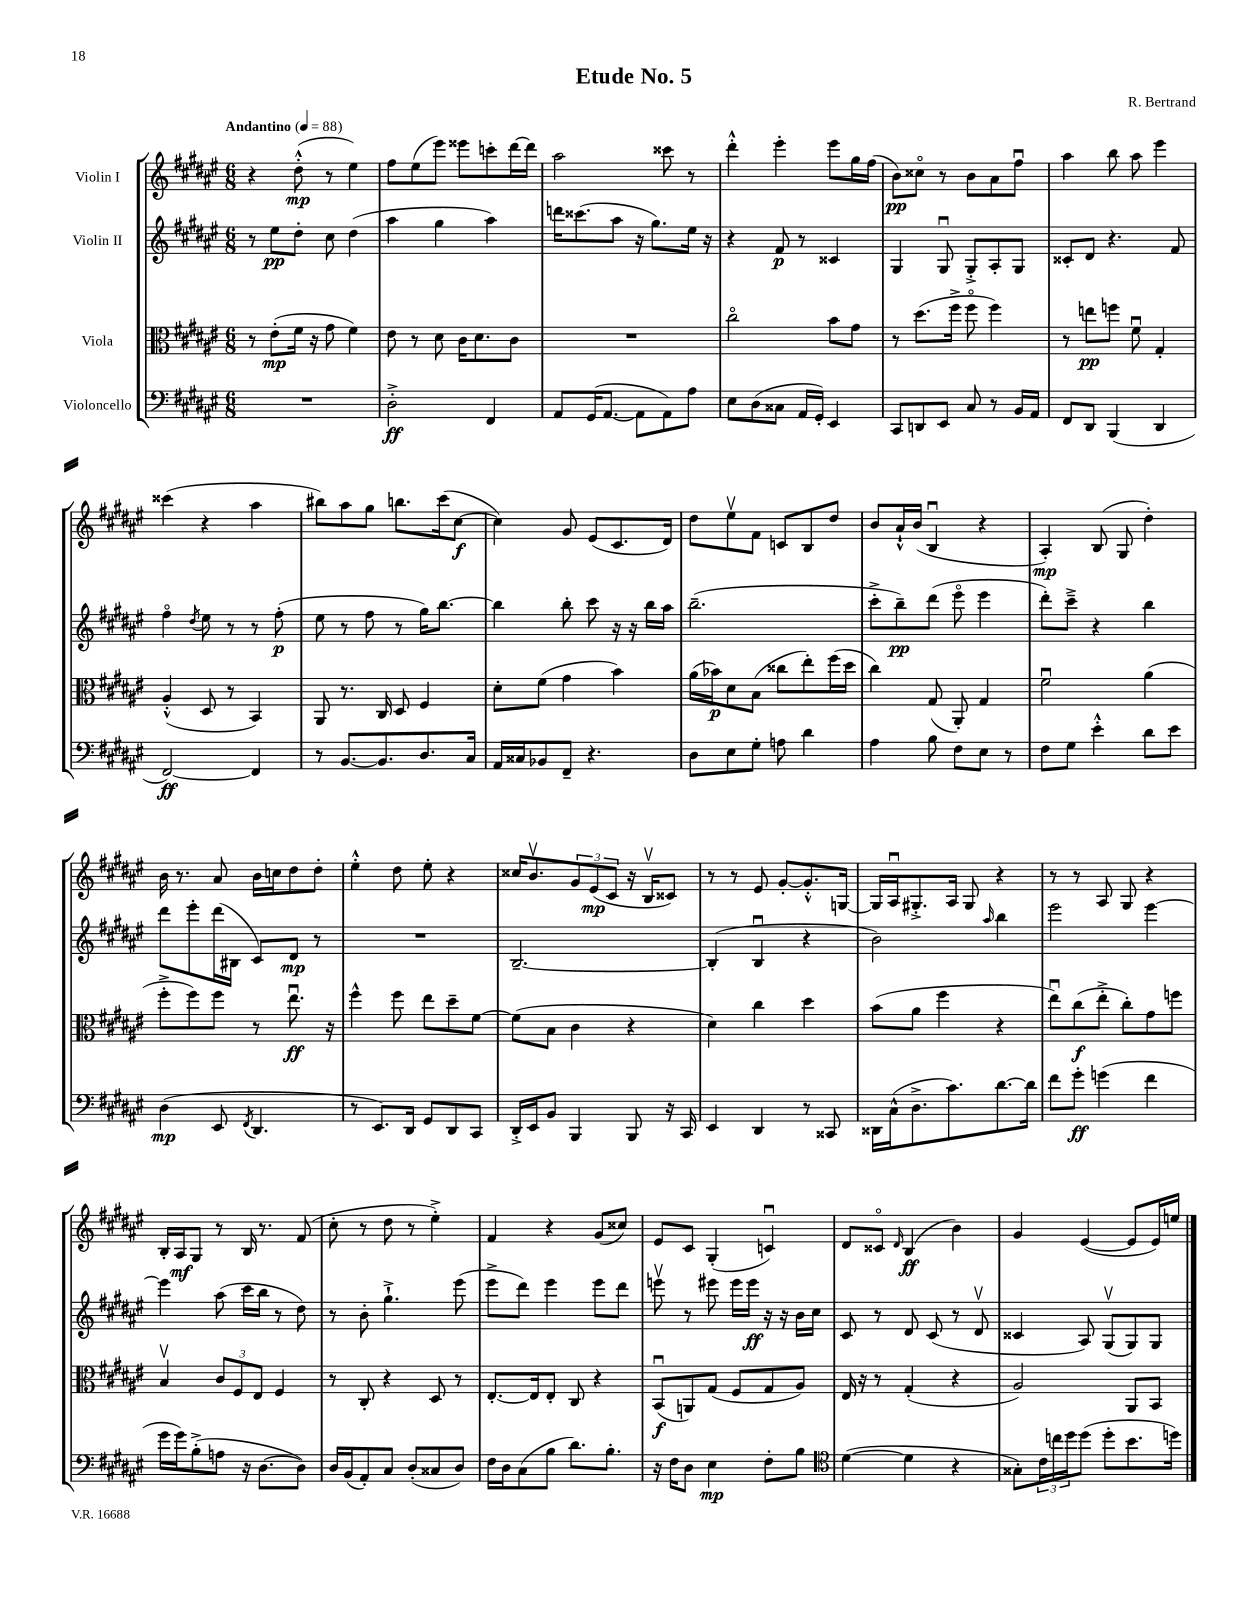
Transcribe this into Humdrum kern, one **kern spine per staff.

**kern	**dynam	**kern	**dynam	**kern	**dynam	**kern	**dynam
*part4	*part4	*part3	*part3	*part2	*part2	*part1	*part1
*staff4	*staff4	*staff3	*staff3	*staff2	*staff2	*staff1	*staff1
*I"Violoncello	*	*I"Viola	*	*I"Violin II	*	*I"Violin I	*
*clefF4	*	*clefC3	*	*clefG2	*	*clefG2	*
*k[f#c#g#d#a#e#]	*	*k[f#c#g#d#a#e#]	*	*k[f#c#g#d#a#e#]	*	*k[f#c#g#d#a#e#]	*
*M6/8	*	*M6/8	*	*M6/8	*	*M6/8	*
*MM88	*	*MM88	*	*MM88	*	*MM88	*
=1	=1	=1	=1	=1	=1	=1	=1
!	!	!	!	!	!	!LO:TX:a:B:t=Andantino	!
2.r	.	8r	.	8r	.	4r	.
.	.	(8e#'\L	mp	8ee#\L	pp	.	.
.	.	16f#\Jk	.	8dd#'\J	.	(8dd#'^^\	mp
.	.	16r	.	.	.	.	.
.	.	8g#\	.	8cc#\	.	8r	.
.	.	4f#\)	.	(4dd#\	.	4ee#\)	.
=2	=2	=2	=2	=2	=2	=2	=2
2D#'^\	ff	8e#\	.	4aa#\	.	8ff#\L	.
.	.	8r	.	.	.	(8ee#\	.
.	.	8d#\	.	4gg#\	.	8eee#\J)	.
.	.	16c#\KL	.	.	.	8eee##X\L	.
.	.	8.d#\	.	.	.	.	.
4FF#/	.	.	.	4aa#\)	.	8cccn'\	.
.	.	8c#\J	.	.	.	[16ddd#\L	.
.	.	.	.	.	.	16ddd#\JJ]	.
=3	=3	=3	=3	=3	=3	=3	=3
8AA#/L	.	2.r	.	16dddn\KL	.	2aa#\	.
.	.	.	.	(8.ccc##X\	.	.	.
(16GG#/K	.	.	.	.	.	.	.
[8.AA#/J	.	.	.	.	.	.	.
.	.	.	.	8aa#\J	.	.	.
8AA#\L]	.	.	.	16r	.	.	.
.	.	.	.	8.gg#\L)	.	.	.
8AA#\)	.	.	.	.	.	8ccc##X\	.
8A#\J	.	.	.	16ee#\Jk	.	8r	.
.	.	.	.	16r	.	.	.
=4	=4	=4	=4	=4	=4	=4	=4
8E#\L	.	2cc#\	.	4r	.	4ddd#'^^\	.
(8D#\	.	.	.	.	.	.	.
8C##X\J	.	.	.	8f#/	p	4eee#'\	.
16AA#/LL	.	.	.	8r	.	.	.
16GG#'/JJ)	.	.	.	.	.	.	.
4EE#/	.	8b\L	.	4c##X/	.	8eee#\L	.
.	.	8g#\J	.	.	.	16gg#\L	.
.	.	.	.	.	.	(16ff#\JJ	.
=5	=5	=5	=5	=5	=5	=5	=5
8CC#/L	.	8r	.	4G#/	.	8b\L)	pp
8DDn/	.	(8.dd#\L	.	.	.	8cc##X\J	.
8EE#/J	.	.	.	8G#u/	.	8r	.
.	.	16ff#^\Jk	.	.	.	.	.
8C#/	.	8ff#\	.	8G#'^/L	.	8b\L	.
8r	.	4ff#\)	.	8A#'/	.	8a#\	.
16BB/LL	.	.	.	8G#/J	.	8ff#u\J	.
16AA#/JJ	.	.	.	.	.	.	.
=6	=6	=6	=6	=6	=6	=6	=6
8FF#/L	.	8r	.	8c##X'/L	.	4aa#\	.
8DD#/J	.	8een\L	pp	8d#/J	.	.	.
(4BBB/	.	8ffn\J	.	4.r	.	8bb\	.
.	.	8f#u\	.	.	.	8aa#\	.
4DD#/	.	4G#'/	.	.	.	4eee#\	.
.	.	.	.	8f#/	.	.	.
!!LO:LB:g=z
=7	=7	=7	=7	=7	=7	=7	=7
[2FF#/)	ff	(4A#'^^/	.	4ff#\	.	(4ccc##X\	.
.	.	.	.	8qdd#/	.	.	.
.	.	8D#/	.	8ee#\	.	4r	.
.	.	8r	.	8r	.	.	.
4FF#/]	.	4BB/)	.	8r	.	4aa#\	.
.	.	.	.	(8ff#'\	p	.	.
=8	=8	=8	=8	=8	=8	=8	=8
8r	.	8AA#/	.	8ee#\	.	8bb#X\L)	.
[8.BB/L	.	8.r	.	8r	.	8aa#\	.
.	.	.	.	8ff#\	.	8gg#\J	.
8.BB/]	.	16C#/	.	.	.	.	.
.	.	8D#/	.	8r	.	8.bbn\L	.
8.D#/	.	4F#/	.	16gg#\KL)	.	.	.
.	.	.	.	[8.bb\J	.	(16ccc#\k	.
.	.	.	.	.	.	[8cc#\J	f
16C#/Jk	.	.	.	.	.	.	.
=9	=9	=9	=9	=9	=9	=9	=9
16AA#/LL	.	8d#'\L	.	4bb\]	.	4cc#\])	.
16C##X/J	.	.	.	.	.	.	.
8BB-X/	.	(8f#\J	.	.	.	.	.
8FF#~/J	.	4g#\	.	8bb'\	.	8g#/	.
4.r	.	.	.	8ccc#\	.	(8e#/L	.
.	.	4b\)	.	16r	.	8.c#/	.
.	.	.	.	16r	.	.	.
.	.	.	.	16bb\LL	.	.	.
.	.	.	.	16aa#\JJ	.	16d#/Jk)	.
=10	=10	=10	=10	=10	=10	=10	=10
8D#\L	.	(16a#\LL	.	(2.bb~\	.	8dd#\L	.
.	.	16b-X\J)	p	.	.	.	.
8E#\	.	8d#\	.	.	.	8ee#v\	.
8G#'\J	.	(8B\J	.	.	.	8f#\J	.
8An\	.	8cc##X\L	.	.	.	8cn/L	.
4d#\	.	8ee#'\)	.	.	.	8B/	.
.	.	(16ff#\L	.	.	.	8dd#/J	.
.	.	16dd#\JJ	.	.	.	.	.
=11	=11	=11	=11	=11	=11	=11	=11
4A#\	.	4cc#\)	.	8ccc#'^\L	.	8b/L	.
.	.	.	.	8bb~\)	pp	16a#`^^/L	.
.	.	.	.	.	.	(16b/JJ	.
8B\	.	(8G#/	.	(8ddd#\J	.	4Bu/	.
8F#\L	.	8AA#'/)	.	8eee#\	.	.	.
8E#\J	.	4G#/	.	4eee#\	.	4r	.
8r	.	.	.	.	.	.	.
=12	=12	=12	=12	=12	=12	=12	=12
8F#\L	.	2f#u\	.	8ddd#'\L)	.	4A#'/)	mp
8G#\J	.	.	.	8ccc#~^\J	.	.	.
4e#'^^\	.	.	.	4r	.	(8B/	.
.	.	.	.	.	.	8G#/	.
8d#\L	.	(4a#\	.	4bb\	.	4dd#'\)	.
8e#\J	.	.	.	.	.	.	.
!!LO:LB:g=z
=13	=13	=13	=13	=13	=13	=13	=13
(4D#\	mp	8ff#'^\L	.	8ddd#\L	.	16b\	.
.	.	.	.	.	.	8.r	.
.	.	8ff#\)	.	8eee#'\	.	.	.
8EE#/	.	8ff#\J	.	(16ddd#\L	.	8a#/	.
.	.	.	.	16B#X\JJ	.	.	.
8qFF#/	.	.	.	.	.	.	.
4.DD#/	.	8r	.	8c#/L)	.	16b\LL	.
.	.	.	.	.	.	16ccn\J	.
.	.	8.ee#u\	ff	8d#/J	mp	8dd#\	.
.	.	.	.	8r	.	8dd#'\J	.
.	.	16r	.	.	.	.	.
=14	=14	=14	=14	=14	=14	=14	=14
8r	.	4ff#^^\	.	2.r	.	4ee#'^^\	.
8.EE#/L)	.	.	.	.	.	.	.
.	.	8ff#\	.	.	.	8dd#\	.
16DD#/Jk	.	.	.	.	.	.	.
8GG#/L	.	8ee#\L	.	.	.	8ee#'\	.
8DD#/	.	8dd#~\	.	.	.	4r	.
8CC#/J	.	[8f#\J	.	.	.	.	.
=15	=15	=15	=15	=15	=15	=15	=15
16DD#'^/LL	.	(8f#\L]	.	[2.B~/	.	16cc##X/KL	.
16EE#/J	.	.	.	.	.	8.bv/	.
8BB/J	.	8B\J	.	.	.	.	.
4BBB/	.	4c#\	.	.	.	12g#/	.
.	.	.	.	.	.	(12e#/	mp
.	.	.	.	.	.	12c#/J	.
8BBB/	.	4r	.	.	.	16r	.
.	.	.	.	.	.	16Bv/KL	.
16r	.	.	.	.	.	8c##X/J)	.
16CC#/	.	.	.	.	.	.	.
=16	=16	=16	=16	=16	=16	=16	=16
4EE#/	.	4d#\)	.	(4B'/]	.	8r	.
.	.	.	.	.	.	8r	.
4DD#/	.	4cc#\	.	4Bu/	.	8e#/	.
.	.	.	.	.	.	[8g#'/L	.
8r	.	4dd#\	.	4r	.	8.g#'^^/]	.
8CC##X/	.	.	.	.	.	.	.
.	.	.	.	.	.	[16Gn/Jk	.
=17	=17	=17	=17	=17	=17	=17	=17
16DD##X\LL	.	(8b\L	.	2b\)	.	16G/LL]	.
(16C#^^\J	.	.	.	.	.	16A#u/J	.
8.D#^\	.	8a#\J	.	.	.	8.G#X'^/	.
.	.	4ff#\	.	.	.	.	.
8.c#\)	.	.	.	.	.	16A#/Jk	.
.	.	.	.	.	.	8G#/	.
.	.	.	.	16qqaa#/	.	.	.
[8.d#\	.	4r	.	4bb\	.	4r	.
16d#\Jk]	.	.	.	.	.	.	.
=18	=18	=18	=18	=18	=18	=18	=18
8f#\L	.	8ee#u\L)	.	2eee#\	.	8r	.
8g#'\J	ff	(8cc#\	f	.	.	8r	.
(4gn\	.	8ee#'^\J	.	.	.	8A#/	.
.	.	8cc#'\L)	.	.	.	8G#/	.
4f#\	.	8g#\	.	[4eee#\	.	4r	.
.	.	8ffn\J	.	.	.	.	.
!!LO:LB:g=z
=19	=19	=19	=19	=19	=19	=19	=19
16g#\LL	.	4Bv/	.	4eee#\]	.	16B'/LL	.
16g#\J)	.	.	.	.	.	16A#/J	mf
(8B'^\	.	.	.	.	.	8G#/J	.
8An\J	.	12c#/L	.	(8aa#\	.	8r	.
.	.	12F#/	.	.	.	.	.
16r	.	.	.	16ccc#\LL	.	16B/	.
.	.	12E#/J	.	.	.	.	.
[8.D#\L	.	.	.	16bb\JJ	.	8.r	.
.	.	4F#/	.	8r	.	.	.
8D#\J])	.	.	.	8dd#\)	.	(8f#/	.
=20	=20	=20	=20	=20	=20	=20	=20
16D#/LL	.	8r	.	8r	.	8cc#'\	.
(16BB/J	.	.	.	.	.	.	.
8AA#'/)	.	8C#'/	.	8b'\	.	8r	.
8C#/J	.	4r	.	4.gg#`^\	.	8dd#\	.
(8D#'/L	.	.	.	.	.	8r	.
8C##X/	.	8D#/	.	.	.	4ee#'^\)	.
8D#/J)	.	8r	.	(8eee#\	.	.	.
=21	=21	=21	=21	=21	=21	=21	=21
16F#\LL	.	[8.E#'/L	.	8eee#^\L	.	4f#/	.
16D#\J	.	.	.	.	.	.	.
(8C#\	.	.	.	8ddd#\J)	.	.	.
.	.	16E#/k]	.	.	.	.	.
8B\J	.	8E#'/J	.	4eee#\	.	4r	.
8.d#\L)	.	8C#/	.	.	.	.	.
.	.	4r	.	8eee#\L	.	(8g#/L	.
8.B'\J	.	.	.	.	.	.	.
.	.	.	.	8ddd#\J	.	8cc##X/J)	.
=22	=22	=22	=22	=22	=22	=22	=22
16r	.	(8BBu/L	f	8eeenv\	.	8e#/L	.
16F#\KL	.	.	.	.	.	.	.
8D#\J	.	8AAn/)	.	8r	.	8c#/J	.
4E#\	mp	(8G#/J	.	8eee#X\	.	(4G#'/	.
.	.	8F#/L	.	16eee#\LL	.	.	.
.	.	.	.	16eee#\JJ	ff	.	.
8F#'\L	.	8G#/	.	16r	.	4cnu/)	.
.	.	.	.	16r	.	.	.
8B\J	.	8A#/J)	.	16b\LL	.	.	.
.	.	.	.	16cc#\JJ	.	.	.
=23	=23	=23	=23	=23	=23	=23	=23
*clefC4	*	*	*	*	*	*	*
([4d#\	.	16E#/	.	8c#/	.	8d#/L	.
.	.	16r	.	.	.	.	.
.	.	8r	.	8r	.	8c##X/J	.
.	.	.	.	.	.	16qqd#/	.
4d#\]	.	(4G#'/	.	8d#/	.	(4B/	ff
.	.	.	.	(8c#/	.	.	.
4r	.	4r	.	8r	.	4b\)	.
.	.	.	.	8d#v/	.	.	.
=24	=24	=24	=24	=24	=24	=24	=24
8G##X'\L)	.	2A#/)	.	4c##X/	.	4g#/	.
24c#\L	.	.	.	.	.	.	.
24ccn\	.	.	.	.	.	.	.
24dd#\J	.	.	.	.	.	.	.
(8dd#\J	.	.	.	8A#/)	.	([4e#/	.
8dd#'\L	.	.	.	(8G#v/L	.	.	.
8.b\	.	8AA#/L	.	8G#/)	.	8e#/L]	.
.	.	8BB/J	.	8G#/J	.	16e#/L)	.
16ddn\Jk)	.	.	.	.	.	16een/JJ	.
==	==	==	==	==	==	==	==
*-	*-	*-	*-	*-	*-	*-	*-
